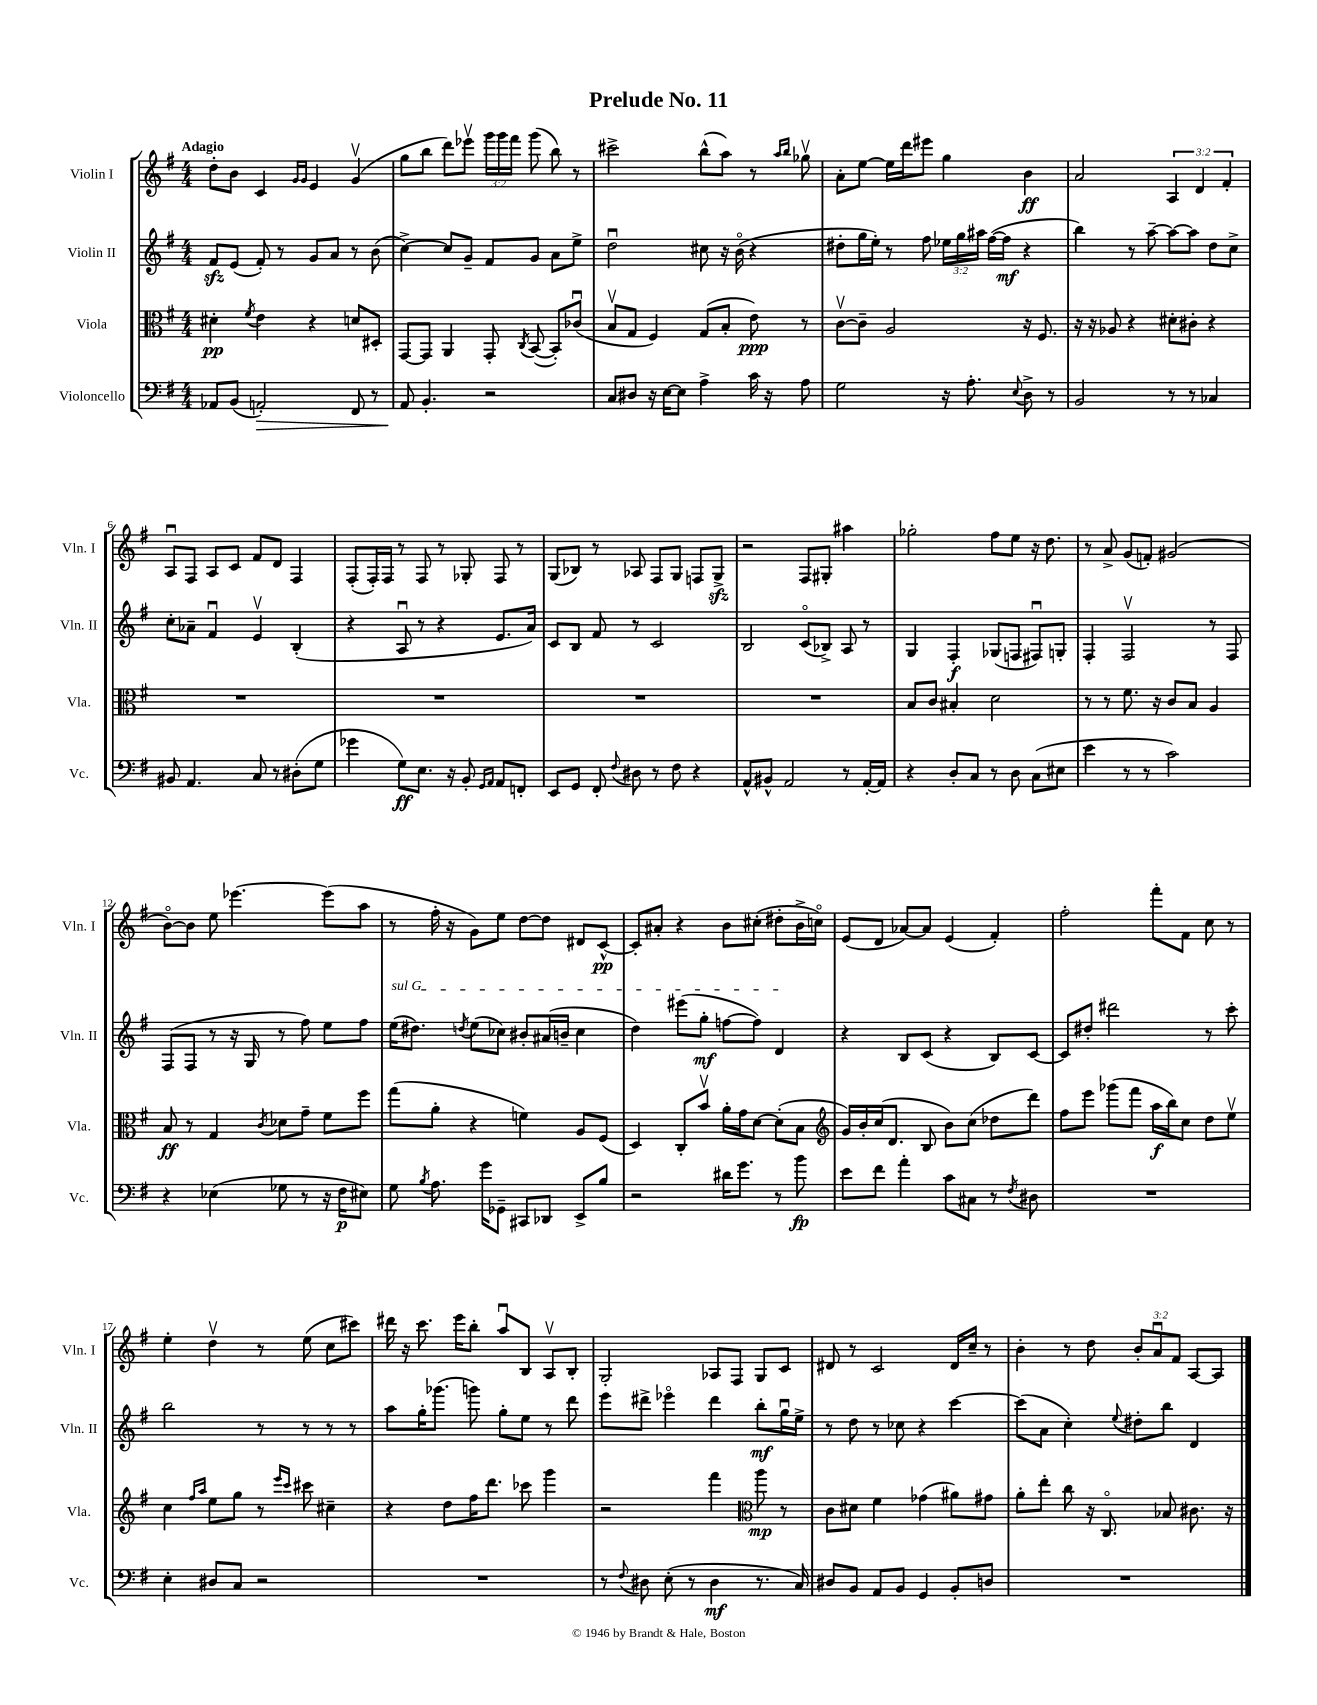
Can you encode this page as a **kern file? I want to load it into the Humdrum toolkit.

**kern	**dynam	**kern	**dynam	**kern	**dynam	**kern	**dynam
*part4	*part4	*part3	*part3	*part2	*part2	*part1	*part1
*staff4	*staff4	*staff3	*staff3	*staff2	*staff2	*staff1	*staff1
*I"Violoncello	*	*I"Viola	*	*I"Violin II	*	*I"Violin I	*
*I'Vc.	*	*I'Vla.	*	*I'Vln. II	*	*I'Vln. I	*
*clefF4	*	*clefC3	*	*clefG2	*	*clefG2	*
*k[f#]	*	*k[f#]	*	*k[f#]	*	*k[f#]	*
*M4/4	*	*M4/4	*	*M4/4	*	*M4/4	*
=1	=1	=1	=1	=1	=1	=1	=1
!	!	!	!	!	!	!LO:TX:a:B:t=Adagio	!
8AA-X/L	.	4d#X'\	pp	8f#zz/L	.	8dd'\L	.
(8BB/J	.	.	.	(8e/J	.	8b\J	.
.	.	8qf#/	.	.	.	.	.
!	!LO:HP:b	!	!	!	!	!	!
2AAn'/)	>	4e\	.	8f#'/)	.	4c/	.
.	.	.	.	8r	.	.	.
.	.	.	.	.	.	16qqg/LL	.
.	.	.	.	.	.	16qqg/JJ	.
.	.	4r	.	8g/L	.	4e/	.
.	.	.	.	8a/J	.	.	.
8FF#/	.	8dn/L	.	8r	.	(4gv/	.
8r	.	8D#X'/J	.	(8b\	.	.	.
=2	=2	=2	=2	=2	=2	=2	=2
8AA/	.	[8GG/L	.	[4cc^\)	.	8gg\L	.
4.BB'/	]	8GG/J]	.	.	.	8bb\J	.
.	.	4AA/	.	8cc/L]	.	8ddd\L)	.
.	.	.	.	8g~/J	.	8eee-Xv\J	.
2r	.	8GG'/	.	8f#/L	.	24ggg\LL	.
.	.	.	.	.	.	24ggg\	.
.	.	.	.	.	.	24fff#\JJ	.
.	.	8qC/	.	.	.	.	.
.	.	([8BB/	.	8g/J	.	(8ggg\	.
.	.	8BB'/L])	.	8a\L	.	8bb\)	.
.	.	(8c-Xu/J	.	8ee^\J	.	8r	.
=3	=3	=3	=3	=3	=3	=3	=3
8C/L	.	8Bv/L	.	2ddu\	.	2ccc#X^\	.
8D#X/J	.	8G/J	.	.	.	.	.
16r	.	4F#/)	.	.	.	.	.
[16E\KL	.	.	.	.	.	.	.
8E\J]	.	.	.	.	.	.	.
4A^\	.	(8G/L	.	8cc#X\	.	(8bb^^\L	.
.	.	8B'/J	.	16r	.	8aa\J)	.
.	.	.	.	(16b\	.	.	.
16c\	.	8e\)	ppp	4r	.	8r	.
16r	.	.	.	.	.	.	.
.	.	.	.	.	.	16qqaa/LL	.
.	.	.	.	.	.	16qqbb/JJ	.
8A\	.	8r	.	.	.	8gg-Xv\	.
=4	=4	=4	=4	=4	=4	=4	=4
2G\	.	[8cv\L	.	8dd#X'\L	.	8a'\L	.
.	.	8c~\J]	.	16gg\L	.	[8ee\J	.
.	.	.	.	16ee'\JJ)	.	.	.
.	.	2A/	.	8r	.	16ee\LL]	.
.	.	.	.	.	.	16ddd\J	.
.	.	.	.	8ff#\	.	8eee#X\J	.
16r	.	.	.	24ee-X\LL	.	4gg\	.
.	.	.	.	24gg\	.	.	.
8.A'\	.	.	.	.	.	.	.
.	.	.	.	24aa#X\JJ	.	.	.
.	.	.	.	([16ff#\LL	.	.	.
.	.	.	.	16ff#\JJ]	mf	.	.
8qqE/	.	.	.	.	.	.	.
8D^\	.	16r	.	4r	.	4b\	ff
.	.	8.F#/	.	.	.	.	.
8r	.	.	.	.	.	.	.
=5	=5	=5	=5	=5	=5	=5	=5
2BB/	.	16r	.	4bb\)	.	2a/	.
.	.	16r	.	.	.	.	.
.	.	8A-X/	.	.	.	.	.
.	.	4r	.	8r	.	.	.
.	.	.	.	[8aa~\	.	.	.
8r	.	8d#X'\L	.	8aa\L_	.	6A/	.
8r	.	8c#X'\J	.	8aa\J]	.	.	.
.	.	.	.	.	.	6d/	.
4C-X/	.	4r	.	8dd\L	.	.	.
.	.	.	.	.	.	6f#'/	.
.	.	.	.	8cc^\J	.	.	.
!!LO:LB:g=z
=6	=6	=6	=6	=6	=6	=6	=6
8BB#X/	.	1r	.	8cc'\L	.	8Au/L	.
4.AA/	.	.	.	8a-X~\J	.	8F#/J	.
.	.	.	.	4f#u/	.	8A/L	.
.	.	.	.	.	.	8c/J	.
8C/	.	.	.	4ev/	.	8f#/L	.
8r	.	.	.	.	.	8d/J	.
(8D#X'\L	.	.	.	(4B'/	.	4F#/	.
8G\J	.	.	.	.	.	.	.
=7	=7	=7	=7	=7	=7	=7	=7
4g-X\	.	1r	.	4r	.	(8F#'/L	.
.	.	.	.	.	.	16F#'/L)	.
.	.	.	.	.	.	16F#/JJ	.
8G\L)	ff	.	.	8Au/	.	8r	.
8.E\J	.	.	.	8r	.	8F#/	.
.	.	.	.	4r	.	8r	.
16r	.	.	.	.	.	.	.
8BB'/	.	.	.	.	.	8G-X'/	.
16qqGG/LL	.	.	.	.	.	.	.
16qqAA/JJ	.	.	.	.	.	.	.
8AA/L	.	.	.	8.e/L	.	8F#/	.
8FFn'/J	.	.	.	.	.	8r	.
.	.	.	.	16a/Jk)	.	.	.
=8	=8	=8	=8	=8	=8	=8	=8
8EE/L	.	1r	.	8c/L	.	(8G/L	.
8GG/J	.	.	.	8B/J	.	8B-X/J)	.
8FF#'/	.	.	.	8f#/	.	8r	.
8qqF#/	.	.	.	.	.	.	.
8D#X\	.	.	.	8r	.	8A-X/	.
8r	.	.	.	2c/	.	8F#/L	.
8F#\	.	.	.	.	.	8G/J	.
4r	.	.	.	.	.	8Fn/L	.
.	.	.	.	.	.	8Gzz^/J	.
=9	=9	=9	=9	=9	=9	=9	=9
8AA^^/L	.	1r	.	2B/	.	2r	.
8BB#X^^/J	.	.	.	.	.	.	.
2AA/	.	.	.	.	.	.	.
.	.	.	.	(8c/L	.	8F#/L	.
.	.	.	.	8B-X^/J)	.	8G#X'/J	.
8r	.	.	.	8A/	.	4aa#X\	.
[16AA'/LL	.	.	.	8r	.	.	.
16AA/JJ]	.	.	.	.	.	.	.
=10	=10	=10	=10	=10	=10	=10	=10
4r	.	8B/L	.	4G/	.	2gg-X'\	.
.	.	8c/J	.	.	.	.	.
8D'/L	.	4B#X'/	.	4F#'/	f	.	.
8C/J	.	.	.	.	.	.	.
8r	.	2d\	.	(8G-X/L	.	8ff#\L	.
8D\	.	.	.	8Fn/J	.	8ee\J	.
(8C\L	.	.	.	8F#Xu/L)	.	16r	.
.	.	.	.	.	.	8.dd\	.
8E#X\J	.	.	.	8Gn'/J	.	.	.
=11	=11	=11	=11	=11	=11	=11	=11
4e\	.	8r	.	4F#'/	.	8r	.
.	.	8r	.	.	.	8a^/	.
8r	.	8.f#\	.	2F#v/	.	(8g/L	.
8r	.	.	.	.	.	8fn'/J)	.
.	.	16r	.	.	.	.	.
2c\)	.	8c/L	.	.	.	(2g#X/	.
.	.	8B/J	.	.	.	.	.
.	.	4A/	.	8r	.	.	.
.	.	.	.	8F#/	.	.	.
!!LO:LB:g=z
=12	=12	=12	=12	=12	=12	=12	=12
4r	.	8B/	ff	(8F#/L	.	[8b\L)	.
.	.	8r	.	8F#/J	.	8b\J]	.
(4E-X\	.	4G/	.	8r	.	8ee\	.
.	.	.	.	16r	.	[4.eee-X\	.
.	.	.	.	16G/	.	.	.
.	.	8qc/	.	.	.	.	.
8G-X\	.	8d-X\L	.	8r	.	.	.
8r	.	8g~\J	.	8ff#\)	.	.	.
16r	.	8f#\L	.	8ee\L	.	(8eee-\L]	.
16F#\KL	p	.	.	.	.	.	.
8E#X\J)	.	8ff#\J	.	8ff#\J	.	8aa\J	.
=13	=13	=13	=13	=13	=13	=13	=13
!	!	!	!	!LO:TX:a:i:t=sul G	!	!	!
8G\	.	(8gg\L	.	(16ee\KL	.	8r	.
.	.	.	.	8.dd#X\J)	.	.	.
8qB/	.	.	.	.	.	.	.
8.A\	.	8a'\J	.	.	.	16ff#'\	.
.	.	.	.	.	.	16r	.
.	.	.	.	8qddn/	.	.	.
.	.	4r	.	(8ee\L	.	8g\L)	.
16g\KL	.	.	.	.	.	.	.
8GG-X~\J	.	.	.	8cc-X\J)	.	8ee\J	.
8CC#X/L	.	4fn\)	.	8b#X'/L	.	[8dd\L	.
8DD-X/J	.	.	.	(16a#X/L	.	8dd\J]	.
.	.	.	.	16bn~/JJ	.	.	.
8EE^/L	.	8A/L	.	4cc-\	.	8d#X/L	.
8B/J	.	(8F#/J	.	.	.	[8c^^/J	pp
=14	=14	=14	=14	=14	=14	=14	=14
2r	.	4D/)	.	4dd\)	.	8c'/L]	.
.	.	.	.	.	.	8a#X'/J	.
.	.	8C'/L	.	(8eee#X\L	.	4r	.
.	.	8bv/J	.	8gg'\J	mf	.	.
16d#X\KL	.	16a'\LL	.	[8ffn\L	.	8b\L	.
8.g\J	.	16g\J	.	.	.	.	.
.	.	[8d\J	.	8ff\J])	.	(8cc#X'\J	.
8r	.	(8d'\L]	.	4d/	.	8dd#X'\L	.
8b\	fp	8B\J	.	.	.	16b^\L	.
.	.	.	.	.	.	16ccn\JJ)	.
=15	=15	=15	=15	=15	=15	=15	=15
*	*	*clefG2	*	*	*	*	*
8e\L	.	16g/LL)	.	4r	.	(8e/L	.
.	.	16b'/	.	.	.	.	.
8f#\J	.	(16cc/J	.	.	.	8d/J	.
.	.	8.d/J	.	.	.	.	.
4a'\	.	.	.	8B/L	.	[8a-X/L)	.
.	.	8B/	.	(8c/J	.	8a-/J]	.
8c\L	.	8b\L)	.	4r	.	(4e/	.
8C#X\J	.	(8cc\J	.	.	.	.	.
8r	.	8dd-X\L	.	8B/L)	.	4f#'/)	.
8qF#/	.	.	.	.	.	.	.
8D#X\	.	8ddd\J)	.	[8c/J	.	.	.
=16	=16	=16	=16	=16	=16	=16	=16
1r	.	8ff#\L	.	8c/L]	.	2ff#'\	.
.	.	8eee\J	.	8dd#X'/J	.	.	.
.	.	(8ggg-X\L	.	2ddd#X\	.	.	.
.	.	8fff#\J	.	.	.	.	.
.	.	16aa\LL	f	.	.	8fff#'\L	.
.	.	16bb\J)	.	.	.	.	.
.	.	8cc\J	.	.	.	8f#\J	.
.	.	8dd\L	.	8r	.	8cc\	.
.	.	8eev\J	.	8ccc'\	.	8r	.
!!LO:LB:g=z
=17	=17	=17	=17	=17	=17	=17	=17
4E'\	.	4cc\	.	2bb\	.	4ee'\	.
.	.	16qqff#/LL	.	.	.	.	.
.	.	16qqaa/JJ	.	.	.	.	.
8D#X/L	.	8ee\L	.	.	.	4ddv\	.
8C/J	.	8gg\J	.	.	.	.	.
2r	.	8r	.	8r	.	8r	.
.	.	16qqeee/LL	.	.	.	.	.
.	.	16qqccc/JJ	.	.	.	.	.
.	.	8ccc#X\	.	8r	.	(8ee\	.
.	.	4cc#X~\	.	8r	.	8cc\L	.
.	.	.	.	8r	.	8ccc#X\J)	.
=18	=18	=18	=18	=18	=18	=18	=18
1r	.	4r	.	8aa\L	.	16ddd#X\	.
.	.	.	.	.	.	16r	.
.	.	.	.	16gg'\K	.	8.ccc\	.
.	.	.	.	(8.ggg-X\J	.	.	.
.	.	8dd\L	.	.	.	.	.
.	.	.	.	.	.	16eee\KL	.
.	.	16ff#\K	.	8gggn\)	.	8bb'\J	.
.	.	8.ddd\J	.	.	.	.	.
.	.	.	.	8gg'\L	.	8aau/L	.
.	.	8ccc-X\	.	8ee\J	.	8B/J	.
.	.	4ggg\	.	8r	.	8Av/L	.
.	.	.	.	8ddd\	.	8B'/J	.
=19	=19	=19	=19	=19	=19	=19	=19
8r	.	2r	.	8eee\L	.	2G'/	.
8qqF#/	.	.	.	.	.	.	.
8D#X\	.	.	.	8ddd#X^\J	.	.	.
(8E'\	.	.	.	4eee-X\	.	.	.
8r	.	.	.	.	.	.	.
4D#\	mf	4fff#\	.	4ddd#\	.	8A-X/L	.
.	.	.	.	.	.	8F#/J	.
*	*	*clefC3	*	*	*	*	*
8.r	.	8aa\	mp	8bb'\L	mf	8G/L	.
.	.	8r	.	16ggu\L	.	8c/J	.
16C/)	.	.	.	16ee^\JJ	.	.	.
=20	=20	=20	=20	=20	=20	=20	=20
8D#X/L	.	8c\L	.	8r	.	8d#X/	.
8BB/J	.	8d#X\J	.	8dd\	.	8r	.
8AA/L	.	4f#\	.	8r	.	2c/	.
8BB/J	.	.	.	8cc-X\	.	.	.
4GG/	.	(4g-X\	.	4r	.	.	.
8BB'/L	.	8a#X\L)	.	[4ccc\	.	16d#/LL	.
.	.	.	.	.	.	16cc~/JJ	.
8Dn/J	.	8g#X\J	.	.	.	8r	.
=21	=21	=21	=21	=21	=21	=21	=21
1r	.	8a'\L	.	(8ccc\L]	.	4b'\	.
.	.	8ee'\J	.	8a\J	.	.	.
.	.	8cc\	.	4cc'\)	.	8r	.
.	.	16r	.	.	.	8dd\	.
.	.	8.C/	.	.	.	.	.
.	.	.	.	8qqee/	.	.	.
.	.	.	.	8dd#X'\L	.	12b'/L	.
.	.	.	.	.	.	12au/	.
.	.	8B-X/	.	8bb\J	.	.	.
.	.	.	.	.	.	12f#/J	.
.	.	8.c#X\	.	4d/	.	[8A/L	.
.	.	.	.	.	.	8A/J]	.
.	.	16r	.	.	.	.	.
==	==	==	==	==	==	==	==
*-	*-	*-	*-	*-	*-	*-	*-
